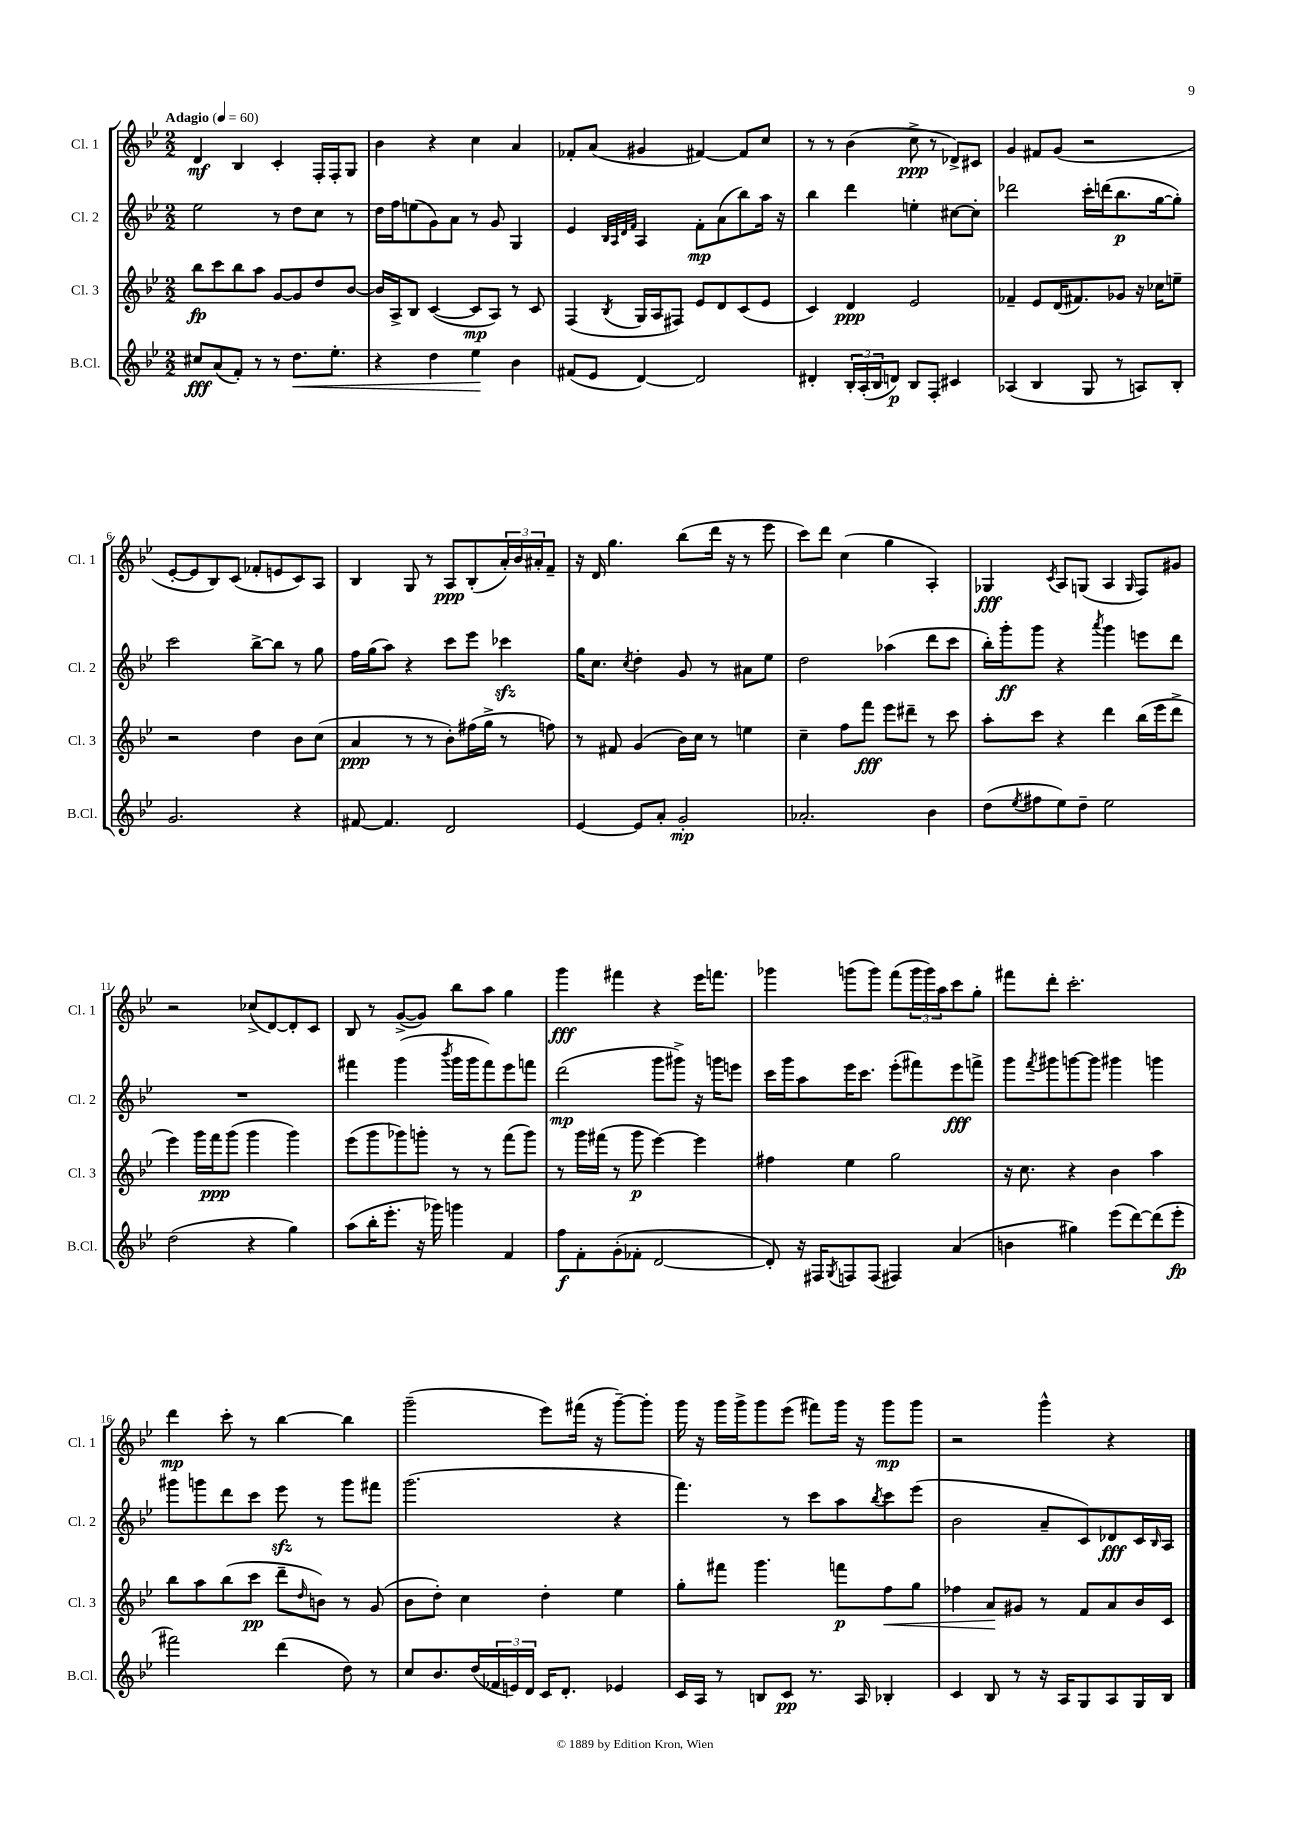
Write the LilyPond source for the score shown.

<<
\new StaffGroup <<
\new Staff = "s0" \with { instrumentName = "Cl. 1" shortInstrumentName = "Cl. 1" } {
    \clef treble \key bes \major \numericTimeSignature \time 2/2 \tempo "Adagio" 4 = 60
    d'4\mf bes4 c'4-. f16-. f16-. g8 |
    bes'4 r4 c''4 a'4 |
    fes'8-. a'8( gis'4 fis'4~) fis'8 c''8 |
    r8 r8 bes'4( c''8->\ppp r8 des'8->) cis'8 |
    g'4 fis'8 g'8( r2 |
    ees'8~-. ees'8 bes8) c'8( fes'8-. e'8 c'8) a8 |
    bes4 g8 r8 a8\ppp bes8-.( \tuplet 3/2 { a'16-.) bes'16 ais'16-. } f'8-- |
    r16 d'16 g''4. bes''8( d'''16 r16 r8 ees'''8 |
    c'''8) d'''8 c''4( g''4 a4-.) |
    ges4\fff \acciaccatura { c'8 } a8 g8( a4 \grace { g16 } f8) gis'8 |
    r2 ces''8->( d'8~) d'8-. c'8 |
    bes8 r8 g'8~->( g'8) bes''8 a''8 g''4 |
    g'''4\fff fis'''4 r4 ees'''16 f'''8. |
    ges'''4 g'''8( g'''8) f'''8( \tuplet 3/2 { g'''16 g'''16) a''16 } c'''8 g''8-. |
    fis'''8 d'''8-. c'''2.-. |
    d'''4\mp c'''8-. r8 bes''4~ bes''4 |
    g'''2--( ees'''8) fis'''16( r16 g'''8~--) g'''8-. |
    g'''16 r16 g'''16 g'''16-> g'''8 ees'''8( fis'''8) g'''16 r16 g'''8\mp g'''8 |
    r2 g'''4-^ r4 \bar "|." |
}
\new Staff = "s1" \with { instrumentName = "Cl. 2" shortInstrumentName = "Cl. 2" } {
    \clef treble \key bes \major \numericTimeSignature \time 2/2
    ees''2 r8 d''8 c''8 r8 |
    d''16 f''16 e''8( g'8) a'8 r8 g'8 g4 |
    ees'4 \grace { bes32 a32 d'32 f'32 } a4 f'8-.\mp a'8( bes''8) a''16 r16 |
    bes''4 d'''4 e''4-. cis''8~ cis''8-. |
    des'''2 c'''16-. d'''16( bes''8.\p g''16~ g''8-.) |
    c'''2 bes''8~-> bes''8 r8 g''8 |
    f''16 g''16( a''8) r4 c'''8 ees'''8 ces'''4\sfz |
    g''16 c''8. \acciaccatura { c''8 } d''4-. g'8 r8 ais'8 ees''8 |
    d''2 aes''4( d'''8 c'''8 |
    bes''16-.) g'''16-.\ff g'''8 r4 \acciaccatura { a'''8 } g'''4 e'''8 d'''8 |
    R1 |
    fis'''4 g'''4( \acciaccatura { bes'''8 } g'''16 g'''16 fis'''8) ees'''8 f'''8 |
    d'''2\mp( g'''8 gis'''8->) r16 g'''16 e'''8 |
    c'''16 g'''16 a''8 ees'''16 c'''8. ees'''8-.( fis'''8) ees'''8\fff f'''8-> |
    g'''8 \acciaccatura { f'''8 } gis'''8 g'''8~ g'''8 gis'''4 g'''4 |
    gis'''8 g'''8 d'''8 c'''8 ees'''8\sfz r8 g'''8 fis'''8 |
    g'''2.( r4 |
    f'''4.) r8 c'''8 a''8 \acciaccatura { bes''8 } c'''8 ees'''8( |
    bes'2 a'8-- c'8) des'8\fff c'16 \grace { bes16 } a16 \bar "|." |
}
\new Staff = "s2" \with { instrumentName = "Cl. 3" shortInstrumentName = "Cl. 3" } {
    \clef treble \key bes \major \numericTimeSignature \time 2/2
    bes''8\fp c'''8 bes''8 a''8 g'8~ g'8 d''8 bes'8~ |
    bes'16 a16-> bes8 c'4~( c'8\mp a8) r8 c'8 |
    f4( \acciaccatura { bes8 } g16 a16 fis8) ees'8 d'8 c'8( ees'8 |
    c'4) d'4\ppp ees'2 |
    fes'4-- ees'8 d'16( fis'8.) ges'8 r16 ces''16 e''8-- |
    r2 d''4 bes'8 c''8( |
    a'4\ppp r8 r8 bes'8-.) fis''16( g''16-> r8 f''8) |
    r8 fis'8 g'4( bes'16) c''16 r8 e''4 |
    c''4-- f''8 f'''8\fff ees'''8 dis'''8-- r8 c'''8 |
    a''8-. c'''8 r4 d'''4 bes''16( ees'''16 d'''8-> |
    ees'''4) g'''16 f'''16\ppp g'''8( g'''4 g'''4) |
    ees'''8( g'''8 ges'''8) g'''8-. r8 r8 f'''8( g'''8) |
    r8 g'''16 fis'''16( r8 g'''8\p ees'''4~) ees'''4 |
    fis''4 ees''4 g''2 |
    r16 c''8. r4 bes'4 a''4 |
    bes''8 a''8 bes''8( c'''8\pp d'''8-- \grace { d''16 } b'8) r8 g'8( |
    bes'8 d''8-.) c''4 d''4-. ees''4 |
    g''8-. fis'''8 g'''4. f'''8\p f''8\< g''8 |
    fes''4 a'8\! gis'8 r8 f'8 a'8 bes'16 c'16 \bar "|." |
}
\new Staff = "s3" \with { instrumentName = "B.Cl." shortInstrumentName = "B.Cl." } {
    \clef treble \key bes \major \numericTimeSignature \time 2/2
    cis''8\fff a'8( f'8-.) r8 r8 d''8.\< ees''8.-. |
    r4 d''4 ees''4\! bes'4 |
    fis'8( ees'8 d'4~) d'2 |
    dis'4-. \tuplet 3/2 { bes16-. a16-.( bes16 } d'8\p) bes8 f8-. cis'4 |
    aes4( bes4 g8 r8 a8) bes8-. |
    g'2. r4 |
    fis'8~ fis'4. d'2 |
    ees'4~ ees'8 a'8-. g'2-.\mp |
    aes'2.-. bes'4 |
    d''8( \acciaccatura { ees''8 } fis''8 ees''8) d''8-- ees''2 |
    d''2( r4 g''4) |
    a''8( bes''16-. ees'''8.-. r16 ges'''16) g'''4 f'4 |
    f''8\f f'8-. g'8-.( fes'8-. d'2~ |
    d'8-.) r16 fis16 \acciaccatura { g8 } f8 f8( fis4) a'4( |
    b'4 gis''4) ees'''8( d'''8~) d'''8( ees'''8-.\fp |
    fis'''2) d'''4( d''8) r8 |
    c''8 bes'8. d''16( \tuplet 3/2 { fes'16 e'16) d'16 } c'16 d'8.-. ees'4 |
    c'16 a16 r8 b8 c'8\pp r8. a16 bes4-. |
    c'4 bes8 r8 r16 a16 g8 a8 g16 bes16 \bar "|." |
}
>>
>>
